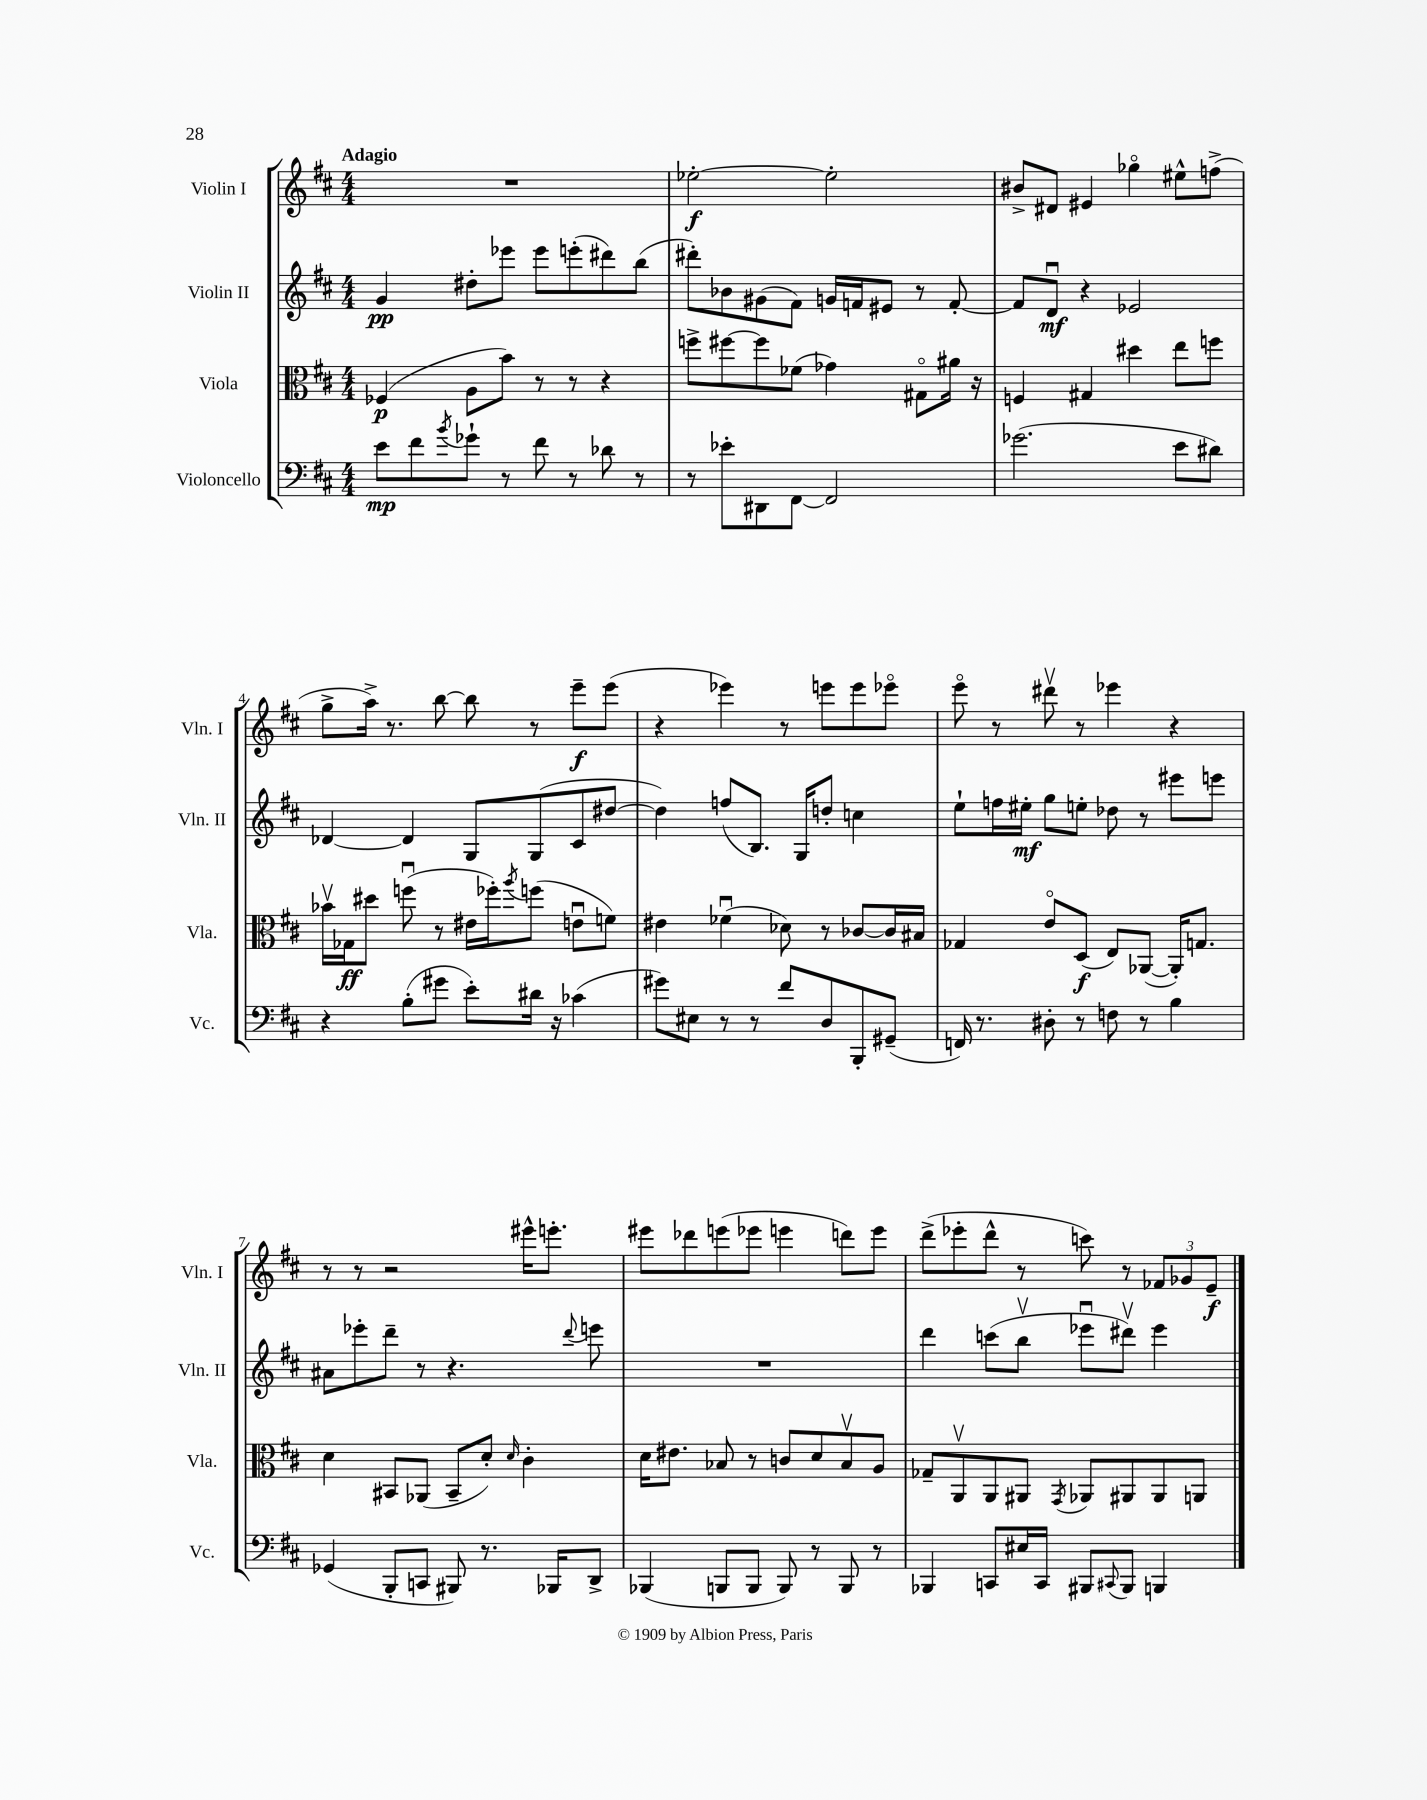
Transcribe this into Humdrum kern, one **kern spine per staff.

**kern	**dynam	**kern	**dynam	**kern	**dynam	**kern	**dynam
*part4	*part4	*part3	*part3	*part2	*part2	*part1	*part1
*staff4	*staff4	*staff3	*staff3	*staff2	*staff2	*staff1	*staff1
*I"Violoncello	*	*I"Viola	*	*I"Violin II	*	*I"Violin I	*
*I'Vc.	*	*I'Vla.	*	*I'Vln. II	*	*I'Vln. I	*
*clefF4	*	*clefC3	*	*clefG2	*	*clefG2	*
*k[f#c#]	*	*k[f#c#]	*	*k[f#c#]	*	*k[f#c#]	*
*M4/4	*	*M4/4	*	*M4/4	*	*M4/4	*
=1	=1	=1	=1	=1	=1	=1	=1
!	!	!	!	!	!	!LO:TX:a:B:t=Adagio	!
8e\L	mp	(4F-X/	p	4g/	pp	1r	.
8f#\	.	.	.	.	.	.	.
8qb/	.	.	.	.	.	.	.
8g-X`\J	.	8A\L	.	8dd#X'\L	.	.	.
8r	.	8b\J)	.	8eee-X\J	.	.	.
8f#\	.	8r	.	8eee-\L	.	.	.
8r	.	8r	.	(8eeen'\	.	.	.
8d-X\	.	4r	.	8ddd#X\)	.	.	.
8r	.	.	.	(8bb\J	.	.	.
=2	=2	=2	=2	=2	=2	=2	=2
8r	.	8ffn^\L	.	8ddd#X'\L)	.	[2ee-X'\	f
8e-X'\L	.	[8ff#X\	.	8b-X\	.	.	.
8DD#X\	.	8ff#\]	.	(8g#X\	.	.	.
[8FF#\J	.	(8f-X\J	.	8f#\J)	.	.	.
2FF#/]	.	4g-X\)	.	16gn/LL	.	2ee-'\]	.
.	.	.	.	16fn/J	.	.	.
.	.	.	.	8e#X/J	.	.	.
.	.	8G#X\L	.	8r	.	.	.
.	.	16a#X\Jk	.	[8f'/	.	.	.
.	.	16r	.	.	.	.	.
=3	=3	=3	=3	=3	=3	=3	=3
(2.g-X\	.	4Fn/	.	8f/L]	.	8b#X^/L	.
.	.	.	.	8du/J	mf	8d#X/J	.
.	.	4G#X/	.	4r	.	4e#X/	.
.	.	4dd#X\	.	2e-X/	.	4gg-X\	.
8e\L	.	8ee\L	.	.	.	8ee#X^^\L	.
8d#X\J)	.	8ffn\J	.	.	.	(8ffn^\J	.
!!LO:LB:g=z
=4	=4	=4	=4	=4	=4	=4	=4
4r	.	16b-Xv\LL	.	[4d-X/	.	8gg^\L	.
.	.	16G-X\J	ff	.	.	.	.
.	.	8dd#X\J	.	.	.	16aa^\Jk)	.
.	.	.	.	.	.	8.r	.
(8B'\L	.	(8ffnu\	.	4d-/]	.	.	.
8g#X\J	.	8r	.	.	.	[8bb\	.
8e'\L)	.	16e#X\LL	.	8G/L	.	8bb\]	.
.	.	16ff-X'\J)	.	.	.	.	.
.	.	8qaa/	.	.	.	.	.
16d#X\Jk	.	(8ffn\J	.	(8G/	.	8r	.
16r	.	.	.	.	.	.	.
(4c-X\	.	8enu\L	.	8c#/	.	8eee~\L	f
.	.	8fn\J)	.	[8dd#X/J	.	(8eee\J	.
=5	=5	=5	=5	=5	=5	=5	=5
8g#X\L)	.	4e#X\	.	4dd#\])	.	4r	.
8E#X\J	.	.	.	.	.	.	.
8r	.	(4f-Xu\	.	(8ffn/L	.	4eee-X\)	.
8r	.	.	.	8.B/J)	.	.	.
8f#/L	.	8d-X\)	.	.	.	8r	.
.	.	.	.	16G/KL	.	.	.
8D/	.	8r	.	8ddn'/J	.	8eeen\L	.
8BBB'/	.	[8c-X/L	.	4ccn\	.	8eee\	.
(8GG#X~/J	.	16c-/L]	.	.	.	8eee-X\J	.
.	.	16B#X/JJ	.	.	.	.	.
=6	=6	=6	=6	=6	=6	=6	=6
16FFn/)	.	4G-X/	.	8ee`\L	.	8eee\	.
8.r	.	.	.	.	.	.	.
.	.	.	.	16ffn\L	.	8r	.
.	.	.	.	16ee#X'\JJ	mf	.	.
8D#X'\	.	8e/L	.	8gg\L	.	8ddd#Xv\	.
8r	.	(8D/J	f	8een'\J	.	8r	.
8Fn\	.	8E/L)	.	8dd-X\	.	4eee-X\	.
8r	.	([8AA-X/J	.	8r	.	.	.
4B\	.	16AA-'/KL])	.	8eee#X\L	.	4r	.
.	.	8.Gn/J	.	.	.	.	.
.	.	.	.	8eeen\J	.	.	.
!!LO:LB:g=z
=7	=7	=7	=7	=7	=7	=7	=7
(4GG-X/	.	4d\	.	8a#X\L	.	8r	.
.	.	.	.	8eee-X'\	.	8r	.
8BBB'/L	.	8BB#X/L	.	8ddd~\J	.	2r	.
8CCn/J	.	(8AA-X/J	.	8r	.	.	.
8BBB#X/)	.	8BB#~/L	.	4.r	.	.	.
8.r	.	8d'/J)	.	.	.	.	.
.	.	16qqd/	.	.	.	.	.
.	.	4c#'\	.	.	.	16eee#X^^\KL	.
16BBB-X/KL	.	.	.	.	.	8.eeen'\J	.
.	.	.	.	8qqddd/	.	.	.
8DD^/J	.	.	.	8eeen\	.	.	.
=8	=8	=8	=8	=8	=8	=8	=8
(4BBB-X/	.	16d\KL	.	1r	.	8eee#X\L	.
.	.	8.e#X\J	.	.	.	.	.
.	.	.	.	.	.	8ddd-X\	.
8BBBn/L	.	8B-X/	.	.	.	(8eeen\	.
8BBB/J	.	8r	.	.	.	8eee-X\J	.
8BBB/)	.	8cn/L	.	.	.	4eeen\	.
8r	.	8d/	.	.	.	.	.
8BBB/	.	8B-v/	.	.	.	8dddn\L)	.
8r	.	8A/J	.	.	.	8eee\J	.
=9	=9	=9	=9	=9	=9	=9	=9
4BBB-X/	.	8G-X~/L	.	4ddd\	.	(8ddd^\L	.
.	.	8AAv/	.	.	.	8eee-X'\	.
8CCn/L	.	8AA/	.	(8cccn\L	.	8ddd^^\J	.
16E#X/L	.	8AA#X/J	.	8bbv\J	.	8r	.
16CC/JJ	.	.	.	.	.	.	.
.	.	8qGG/	.	.	.	.	.
8BBB#X/L	.	8AA-X/L	.	8eee-Xu\L	.	8cccn\)	.
8qqCC#X/	.	.	.	.	.	.	.
8BBB#/J	.	8AA#X/	.	8ddd#Xv\J)	.	8r	.
4BBBn/	.	8AA#/	.	4eee-\	.	12f-X/L	.
.	.	.	.	.	.	12g-X/	.
.	.	8AAn/J	.	.	.	.	.
.	.	.	.	.	.	12e~/J	f
==	==	==	==	==	==	==	==
*-	*-	*-	*-	*-	*-	*-	*-
